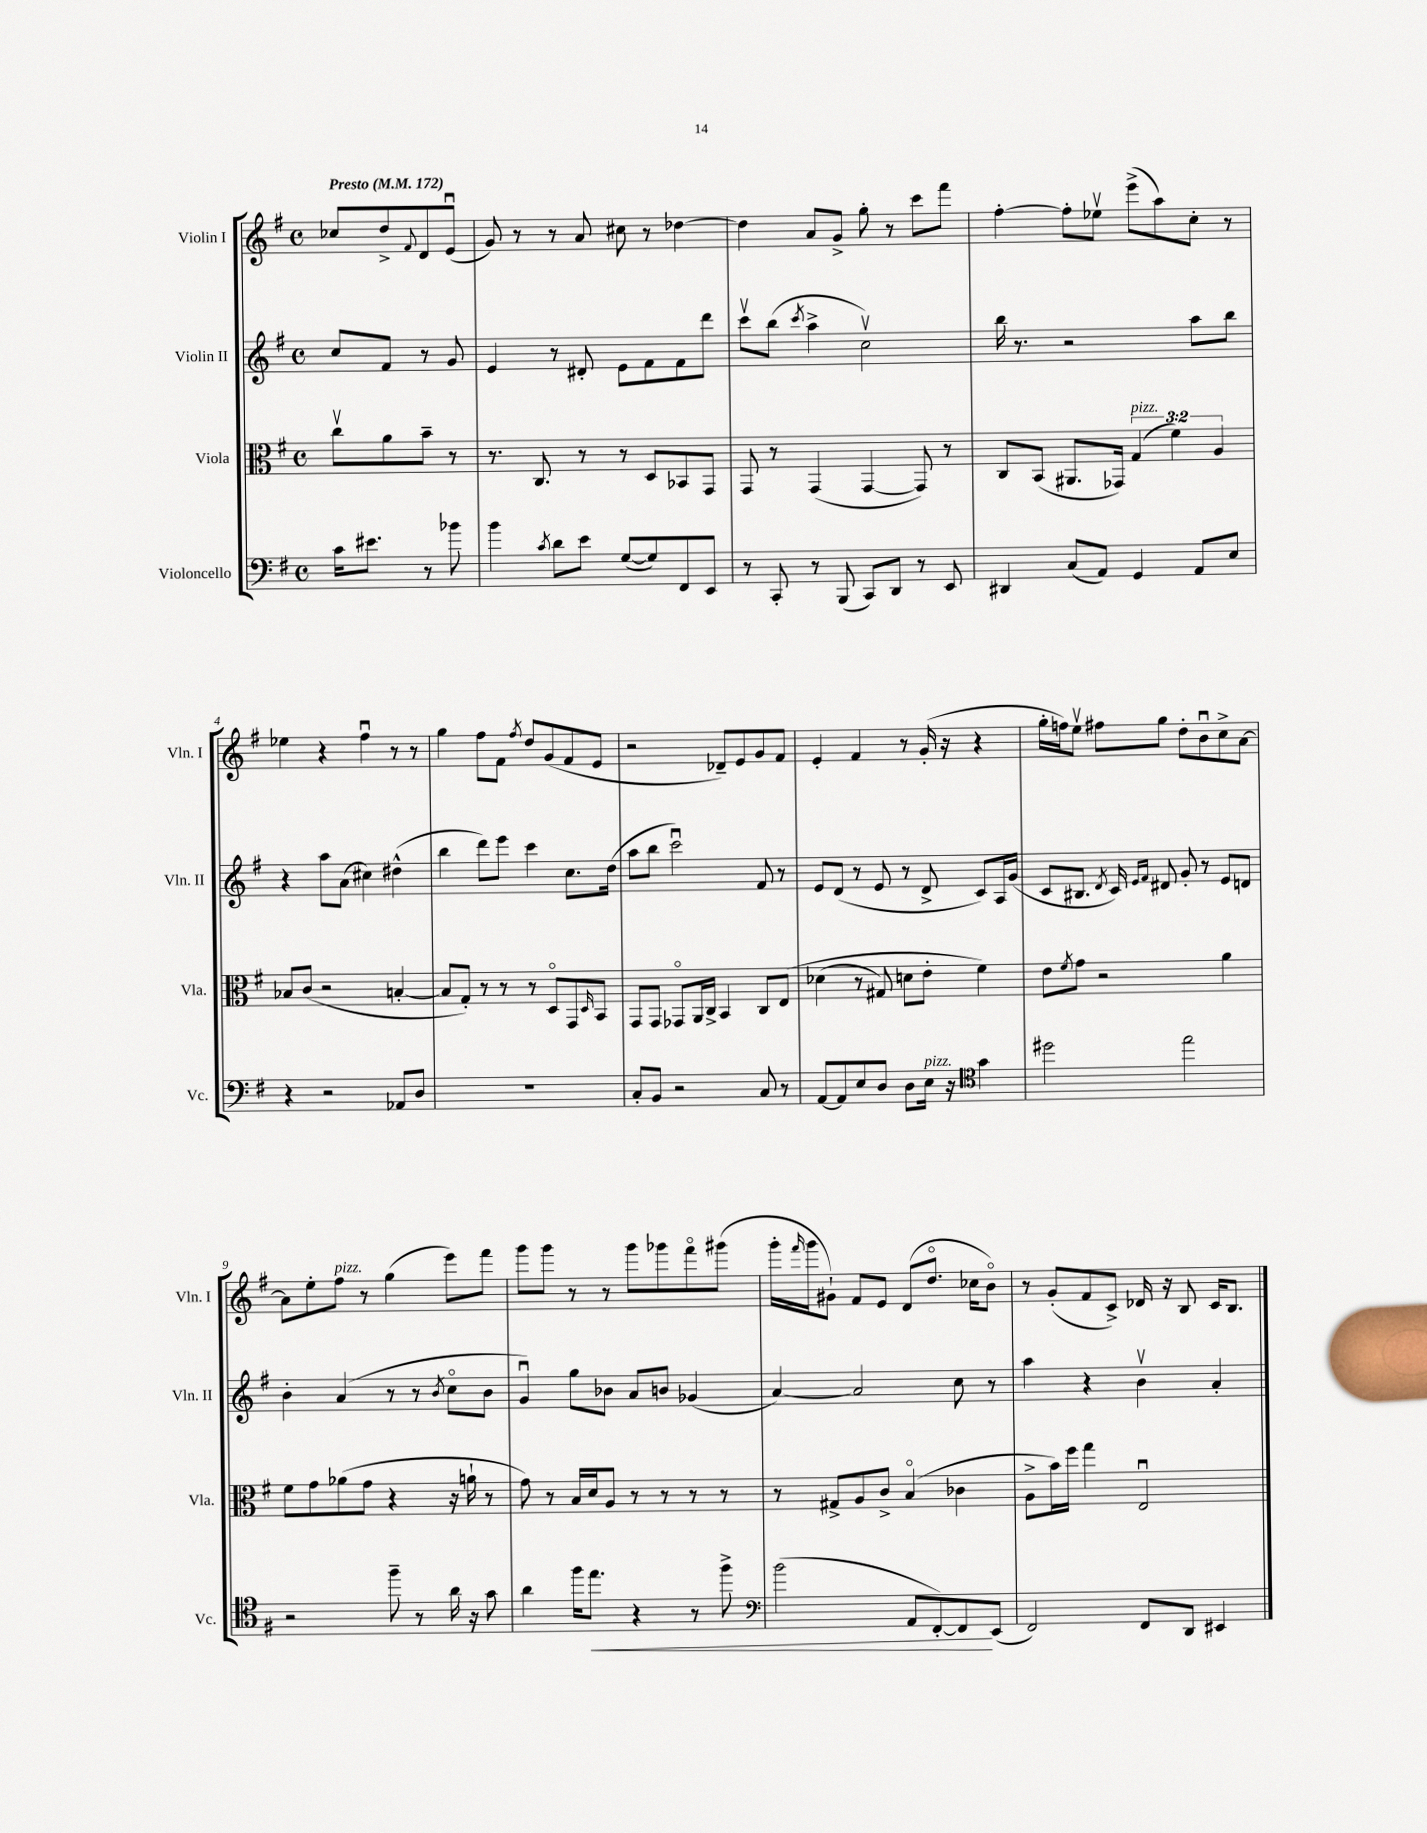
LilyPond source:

<<
\new StaffGroup <<
\new Staff = "s0" \with { instrumentName = "Violin I" shortInstrumentName = "Vln. I" } {
    \clef treble \key g \major \defaultTimeSignature \time 4/4 \partial 2 \tempo "Presto" 4 = 172
    ces''8 d''8-> \appoggiatura { fis'8 } d'8 e'8\downbow( |
    g'8) r8 r8 a'8 cis''8 r8 des''4~ |
    des''4 a'8 g'8-> g''8-. r8 c'''8 fis'''8 |
    fis''4~-. fis''8-. ees''8\upbow e'''8->( a''8) c''8-. r8 |
    ees''4 r4 fis''4\downbow r8 r8 |
    g''4 fis''8 fis'8 \acciaccatura { fis''8 } d''8 g'8( fis'8 e'8 |
    r2 des'8--) e'8 g'8 fis'8 |
    e'4-. fis'4 r8 g'16-.( r16 r4 |
    g''16-. f''16) e''8\upbow fis''8 g''8 d''8-. b'8\downbow c''8-> a'8~ |
    a'8 e''8-. fis''8^\markup { \italic "pizz." } r8 g''4( e'''8) fis'''8 |
    g'''8 g'''8 r8 r8 g'''8 ges'''8 fis'''8\flageolet gis'''8( |
    g'''16-. \grace { fis'''16 } g'''16 gis'8-!) fis'8 e'8 d'8( d''8.\flageolet ces''16 b'8\flageolet) |
    r8 g'8-.( fis'8 c'8->) des'16 r16 b8 c'16 b8. \bar "|." |
}
\new Staff = "s1" \with { instrumentName = "Violin II" shortInstrumentName = "Vln. II" } {
    \clef treble \key g \major \defaultTimeSignature \time 4/4 \partial 2
    c''8 fis'8 r8 g'8 |
    e'4 r8 dis'8-. e'8 fis'8 fis'8 d'''8 |
    c'''8\upbow b''8( \acciaccatura { c'''8 } a''4-> c''2\upbow) |
    b''16 r8. r2 a''8 b''8 |
    r4 a''8 a'8( cis''4) dis''4-^( |
    b''4 d'''8) e'''8 c'''4 c''8. d''16( |
    a''8 b''8 c'''2\downbow) fis'8 r8 |
    e'8 d'8( r8 e'8 r8 d'8-> c'8) a16 g'16( |
    c'8 bis8. \acciaccatura { d'8 } c'16) \grace { e'16 fis'16 } dis'8 g'8-. r8 e'8 d'8 |
    b'4-. a'4( r8 r8 \acciaccatura { b'8 } c''8\flageolet b'8 |
    g'4\downbow) g''8 bes'8 a'8 b'8 ges'4( |
    a'4~) a'2 c''8 r8 |
    a''4 r4 b'4\upbow a'4-. \bar "|." |
}
\new Staff = "s2" \with { instrumentName = "Viola" shortInstrumentName = "Vla." } {
    \clef alto \key g \major \defaultTimeSignature \time 4/4 \override Staff.TupletNumber.text = #tuplet-number::calc-fraction-text \partial 2
    c''8\upbow a'8 b'8-- r8 |
    r8. c8. r8 r8 d8 bes,8 g,8 |
    g,8 r8 g,4( g,4~ g,8) r8 |
    c8 b,8( ais,8. ges,16) \tuplet 3/2 { g4^\markup { \italic "pizz." }( fis'4) a4 } |
    bes8 c'8( r2 b4~-. |
    b8 g8-.) r8 r8 r8 d8\flageolet g,8 \grace { d16 } b,8 |
    g,8 g,8 ges,8\flageolet a,16 c16-> b,4 c8 e8\( |
    des'4( r8 gis8) d'8 e'8-. fis'4\) |
    e'8 \acciaccatura { fis'8 } g'8 r2 a'4 |
    fis'8 g'8 aes'8( g'8 r4 r16 a'16-! r8 |
    g'8) r8 b16 d'16 a8 r8 r8 r8 r8 |
    r8 gis8-> a8 c'8-> b4\flageolet( ces'4 |
    a8-> b'16) fis''16 g''4 e2\downbow \bar "|." |
}
\new Staff = "s3" \with { instrumentName = "Violoncello" shortInstrumentName = "Vc." } {
    \clef bass \key g \major \defaultTimeSignature \time 4/4 \partial 2
    c'16 eis'8. r8 bes'8 |
    b'4 \acciaccatura { c'8 } d'8 e'8 g8~( g8) fis,8 e,8 |
    r8 c,8-. r8 b,,8( c,8) d,8 r8 e,8 |
    dis,4 c8( a,8) g,4 a,8 e8 |
    r4 r2 aes,8 d8 |
    R1 |
    c8-. b,8 r2 c8 r8 |
    a,8~ a,8 e8 d8 d8 e16^\markup { \italic "pizz." } r16 \clef tenor g'4 |
    dis''2 e''2 |
    r2 fis''8-- r8 a'16 r16 g'8 |
    a'4 fis''16 e''8.\< r4 r8 fis''8-> |
    \clef bass b'2( a,8 fis,8~-.) fis,8\! e,8( |
    fis,2) fis,8 d,8 eis,4 \bar "|." |
}
>>
>>
